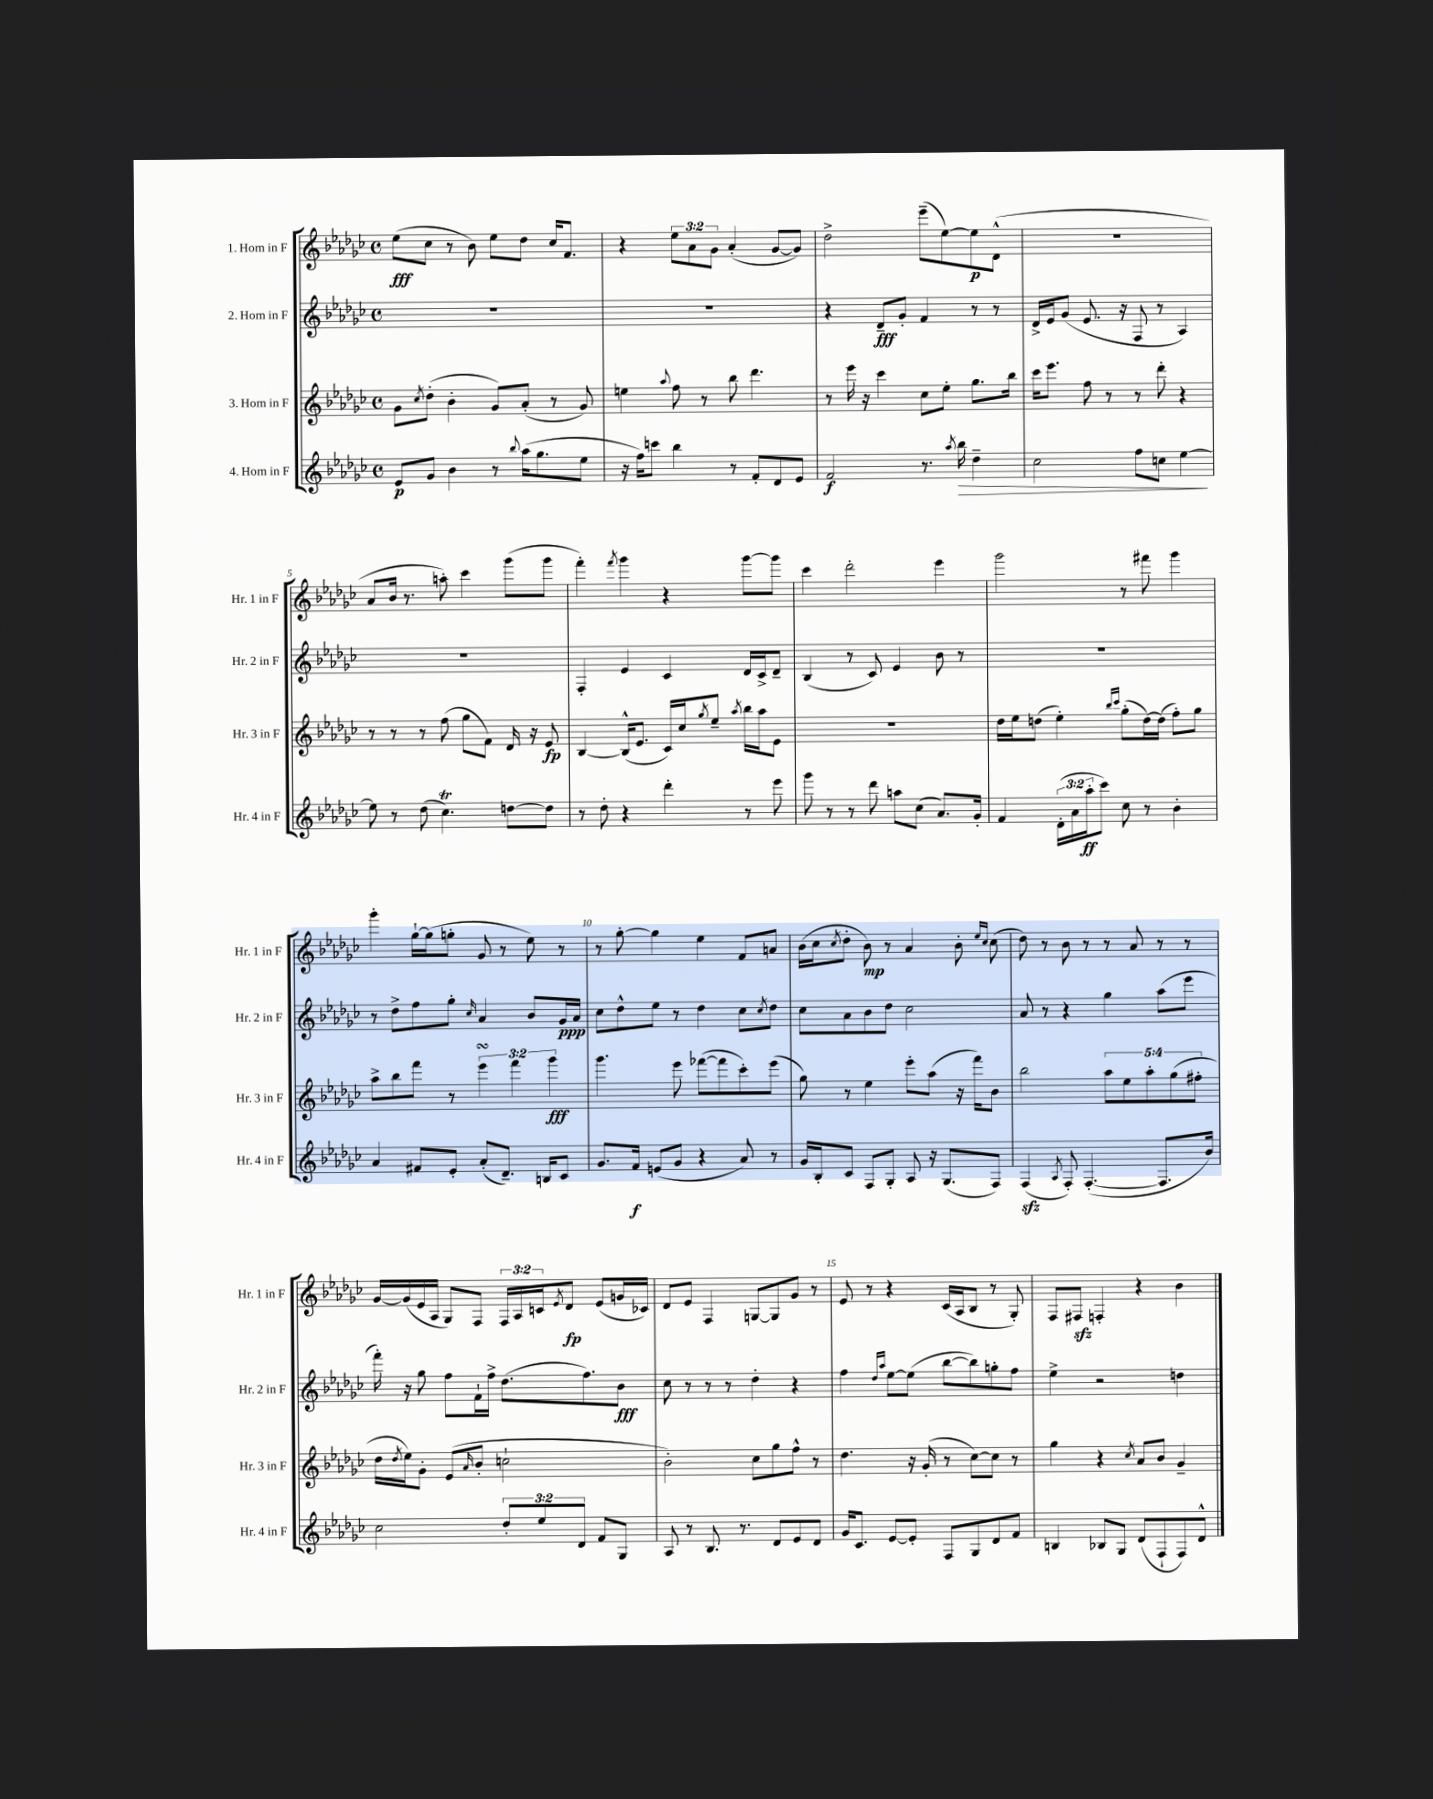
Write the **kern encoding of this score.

**kern	**dynam	**kern	**dynam	**kern	**dynam	**kern	**dynam
*part4	*part4	*part3	*part3	*part2	*part2	*part1	*part1
*staff4	*staff4	*staff3	*staff3	*staff2	*staff2	*staff1	*staff1
*I"4. Horn in F	*	*I"3. Horn in F	*	*I"2. Horn in F	*	*I"1. Horn in F	*
*I'Hr. 4 in F	*	*I'Hr. 3 in F	*	*I'Hr. 2 in F	*	*I'Hr. 1 in F	*
*clefG2	*	*clefG2	*	*clefG2	*	*clefG2	*
*k[b-e-a-d-g-c-]	*	*k[b-e-a-d-g-c-]	*	*k[b-e-a-d-g-c-]	*	*k[b-e-a-d-g-c-]	*
*M4/4	*	*M4/4	*	*M4/4	*	*M4/4	*
*met(c)	*	*met(c)	*	*met(c)	*	*met(c)	*
=1	=1	=1	=1	=1	=1	=1	=1
8e-/L	p	8g-\L	.	1r	.	(8ee-\L	fff
.	.	8qcc-/	.	.	.	.	.
8g-/J	.	(8dd-'\J	.	.	.	8cc-\J	.
4b-\	.	4b-'\	.	.	.	8r	.
.	.	.	.	.	.	8b-\)	.
8r	.	8g-/L)	.	.	.	8ee-\L	.
8qqbb-/	.	.	.	.	.	.	.
(16aa-\KL	.	(8a-'/J	.	.	.	8dd-\J	.
8.gg-\	.	.	.	.	.	.	.
.	.	8r	.	.	.	16cc-/KL	.
.	.	.	.	.	.	8.f/J	.
8ee-\J	.	8g-/)	.	.	.	.	.
=2	=2	=2	=2	=2	=2	=2	=2
16r	.	4een\	.	1r	.	4r	.
16ff\KL)	.	.	.	.	.	.	.
8cccn\J	.	.	.	.	.	.	.
.	.	8qqaa-/	.	.	.	.	.
4bb-\	.	8ff\	.	.	.	12ee-\L	.
.	.	.	.	.	.	12a-\	.
.	.	8r	.	.	.	.	.
.	.	.	.	.	.	12g-\J	.
8r	.	8bb-\	.	.	.	(4a-'/	.
8f'/L	.	4.ddd-\	.	.	.	.	.
8d-/	.	.	.	.	.	[8g-/L	.
8e-/J	.	.	.	.	.	8g-/J])	.
=3	=3	=3	=3	=3	=3	=3	=3
2f/	f	8r	.	4r	.	2dd-^\	.
.	.	16eee-\	.	.	.	.	.
.	.	16r	.	.	.	.	.
.	.	4ccc-\	.	8d-~/L	fff	.	.
.	.	.	.	8g-'/J	.	.	.
8.r	.	8cc-\L	.	4f/	.	(8eee-~\L	.
.	.	8ee-'\J	.	.	.	[8ee-\)	.
8qaa-/	.	.	.	.	.	.	.
!	!LO:HP:b	!	!	!	!	!	!
16bb-\	>	.	.	.	.	.	.
4dd-~\	.	8.gg-\L	.	8r	.	8ee-\]	p
.	.	.	.	8r	.	(8d-^^\J	.
.	.	16bb-\Jk	.	.	.	.	.
=4	=4	=4	=4	=4	=4	=4	=4
2cc-\	.	16ccc-\KL	.	16d-^/LL	.	1r	.
.	.	8.eee-\J	.	16e-/J	.	.	.
.	.	.	.	(8g-/J	.	.	.
.	.	8ff\	.	8.e-/	.	.	.
.	.	8r	.	.	.	.	.
.	.	.	.	16r	.	.	.
8ff\L	.	8r	.	8F/	.	.	.
8ccn\J	.	8ddd-'\	.	8r	.	.	.
[4ee-\	.	4r	.	4A-/)	.	.	.
.	]	.	.	.	.	.	.
!!LO:LB:g=z
=5	=5	=5	=5	=5	=5	=5	=5
8ee-\]	.	8r	.	1r	.	8a-/L	.
8r	.	8r	.	.	.	16b-/Jk	.
.	.	.	.	.	.	8.r	.
(8dd-\	.	8r	.	.	.	.	.
4.cc-T\)	.	(8ff\	.	.	.	8aan'\)	.
.	.	8gg-\L	.	.	.	4ccc-\	.
.	.	8f\J)	.	.	.	.	.
[8ddn\L	.	16d-/	.	.	.	(8ggg-\L	.
.	.	16r	.	.	.	.	.
8dd\J]	.	8e-/	fp	.	.	8ggg-\J	.
=6	=6	=6	=6	=6	=6	=6	=6
8r	.	[4B-/	.	4F'/	.	4fff'\)	.
8dd-'\	.	.	.	.	.	.	.
.	.	.	.	.	.	8qfff/	.
4r	.	(16B-^^/KL]	.	4e-/	.	4ggg-\	.
.	.	8.e-/J	.	.	.	.	.
4ddd-'\	.	16c-/LL)	.	4c-/	.	4r	.
.	.	16cc-/J	.	.	.	.	.
.	.	8qgg-/	.	.	.	.	.
.	.	8ee-~/J	.	.	.	.	.
.	.	8qaa-/	.	.	.	.	.
8r	.	16bb-\LL	.	16d-/LL	.	[8ggg-\L	.
.	.	16aa-\J	.	16c-^/J	.	.	.
8eee-\	.	8e-\J	.	8d-~/J	.	8ggg-\J]	.
=7	=7	=7	=7	=7	=7	=7	=7
8ggg-\	.	1r	.	(4B-/	.	4ccc-\	.
8r	.	.	.	.	.	.	.
8r	.	.	.	8r	.	2ddd-'\	.
8ddd-\	.	.	.	8c-/)	.	.	.
8aan\L	.	.	.	4e-/	.	.	.
(8cc-\J	.	.	.	.	.	.	.
8.a-/L)	.	.	.	8b-\	.	4eee-\	.
.	.	.	.	8r	.	.	.
16g-'/Jk	.	.	.	.	.	.	.
=8	=8	=8	=8	=8	=8	=8	=8
4f/	.	16dd-\LL	.	1r	.	2ggg-\	.
.	.	16ee-\J	.	.	.	.	.
.	.	(8ddn\J	.	.	.	.	.
(24d-'\LL	.	4ee-'\)	.	.	.	.	.
24a-\	.	.	.	.	.	.	.
24aa-'\J	ff	.	.	.	.	.	.
8ccc-\J)	.	.	.	.	.	.	.
.	.	16qqbb-/LL	.	.	.	.	.
.	.	16qqccc-/JJ	.	.	.	.	.
8cc-\	.	(8gg-'\L	.	.	.	8r	.
8r	.	[16dd\L)	.	.	.	8fff#X\	.
.	.	(16dd\JJ]	.	.	.	.	.
4b-'\	.	8ff'\L)	.	.	.	4ggg-\	.
.	.	8gg-\J	.	.	.	.	.
!!LO:LB:g=z
=9	=9	=9	=9	=9	=9	=9	=9
4a-/	.	8aa-^\L	.	8r	.	4ggg-'\	.
.	.	8bb-\	.	8dd-^\L	.	.	.
8f#X/L	.	8fff\J	.	8ff\	.	[16gg-`\LL	.
.	.	.	.	.	.	(16gg-\J]	.
8e-'/J	.	8r	.	8gg-'\J	.	8ggn'\J	.
.	.	.	.	16qqcc-/	.	.	.
(8a-'/L	.	6eee-sSSS\	.	4a-/	.	8g-/	.
8.d-~/J)	.	.	.	.	.	8r	.
.	.	6fff\	.	.	.	.	.
.	.	.	.	8b-/L	.	8ee-\)	.
16Bn/KL	.	.	.	.	.	.	.
.	.	6ggg-\	fff	.	.	.	.
8c-/J	.	.	.	16g-/L	ppp	8r	.
.	.	.	.	16a-/JJ	.	.	.
=10	=10	=10	=10	=10	=10	=10	=10
8.g-/L	.	4.ggg-\	.	8cc-\L	.	8r	.
.	.	.	.	8dd-^^\	.	[8gg-'\	.
16f/Jk	f	.	.	.	.	.	.
(8en/L	.	.	.	8ee-\J	.	4gg-\]	.
8g-/J	.	8eee-\	.	8r	.	.	.
4r	.	([8fff-X\L	.	4dd-\	.	4ee-\	.
.	.	8fff-\]	.	.	.	.	.
8a-/)	.	8ccc-'\)	.	8cc-\L	.	8f/L	.
.	.	.	.	8qcc-/	.	.	.
8r	.	(8eee-\J	.	8dd-\J	.	8an/J	.
=11	=11	=11	=11	=11	=11	=11	=11
16g-/LL	.	8gg-\)	.	8cc-\L	.	(16b-\LL	.
16B-'/J	.	.	.	.	.	16cc-\J	.
.	.	.	.	.	.	8qcc-/	.
8c-/J	.	8r	.	8a-\	.	8dd-'\J	.
8F/L	.	4ee-\	.	8b-\	.	8b-\)	mp
8G-'/J	.	.	.	8dd-\J	.	8r	.
8A-/	.	8eee-'\L	.	2cc-\	.	4a-/	.
16r	.	(8aa-\J	.	.	.	.	.
(8.G-/L	.	.	.	.	.	.	.
.	.	16r	.	.	.	8b-'\	.
.	.	16fff\KL)	.	.	.	.	.
.	.	.	.	.	.	16qqee-/LL	.
.	.	.	.	.	.	16qqcc-/JJ	.
8F/J)	.	8b-\J	.	.	.	(8cc-\	.
=12	=12	=12	=12	=12	=12	=12	=12
(4Fzz/	.	2bb-\	.	8a-/	.	8dd-\)	.
.	.	.	.	8r	.	8r	.
8qA-/	.	.	.	.	.	.	.
8F'/)	.	.	.	4r	.	8b-\	.
([4.F'/	.	.	.	.	.	8r	.
.	.	10aa-\L	.	4gg-\	.	8r	.
.	.	10ee-\	.	.	.	.	.
.	.	.	.	.	.	8a-/	.
.	.	10aa-'\	.	.	.	.	.
8.F/L]	.	.	.	(8aa-\L	.	8r	.
.	.	(10gg-\	.	.	.	.	.
.	.	.	.	8eee-\J	.	8r	.
.	.	10ff#X'\J	.	.	.	.	.
16b-/Jk)	.	.	.	.	.	.	.
!!LO:LB:g=z
=13	=13	=13	=13	=13	=13	=13	=13
2cc-\	.	16dd-\LL	.	16fff'\)	.	[16g-/LL	.
.	.	8qdd-/	.	.	.	.	.
.	.	16ee-\J)	.	16r	.	(16g-/]	.
.	.	8g-'\J	.	8gg-\	.	16e-/	.
.	.	.	.	.	.	16A-/JJ	.
.	.	(8e-/L	.	8ff\L	.	8G-/L)	.
.	.	16qqa-/	.	.	.	.	.
.	.	8b-'/J	.	16f`\L	.	8F/J	.
.	.	.	.	16ff^\JJ	.	.	.
12dd-'/L	.	2ccn`\	.	(8.dd-\L	.	24F/LL	.
.	.	.	.	.	.	24A-/	.
12ee-/	.	.	.	.	.	24cn/J	.
.	.	.	.	.	.	8qe-/	.
.	.	.	.	.	.	8d-/J	fp
12d-/J	.	.	.	.	.	.	.
.	.	.	.	8.ff\)	.	.	.
8f/L	.	.	.	.	.	(8e-/L	.
8G-/J	.	.	.	8b-\J	fff	16gn/L	.
.	.	.	.	.	.	16c-X/JJ)	.
=14	=14	=14	=14	=14	=14	=14	=14
8A-/	.	2b-'\)	.	8cc-\	.	8d-/L	.
8r	.	.	.	8r	.	8e-/J	.
8.B-/	.	.	.	8r	.	4F/	.
.	.	.	.	8r	.	.	.
8.r	.	.	.	.	.	.	.
.	.	8cc-\L	.	4dd-'\	.	[8Gn/L	.
8d-/L	.	8gg-\	.	.	.	8G/]	.
8e-/	.	8ff^^\J	.	4r	.	8g-/J	.
8d-/J	.	8r	.	.	.	8r	.
=15	=15	=15	=15	=15	=15	=15	=15
16g-/KL	.	4.dd-\	.	4ff\	.	8e-/	.
8.c-/J	.	.	.	.	.	.	.
.	.	.	.	.	.	8r	.
.	.	.	.	16qqdd-/LL	.	.	.
.	.	.	.	16qqaa-/JJ	.	.	.
[8e-/L	.	.	.	[8ee-\L	.	4r	.
8e-'/J]	.	16r	.	(8ee-\J]	.	.	.
.	.	(16g-'/	.	.	.	.	.
8F/L	.	8r	.	[8bb-\L	.	(16c-/LL	.
.	.	.	.	.	.	16A-/J	.
8G-/	.	[8cc-\L)	.	8bb-\])	.	8B-/J	.
8d-/	.	8cc-\J]	.	8ggn'\	.	8r	.
8f/J	.	8r	.	8ff\J	.	8G-'/)	.
=16	=16	=16	=16	=16	=16	=16	=16
4Bn/	.	4gg-\	.	4ee-^\	.	8F/L	.
.	.	.	.	.	.	8F#Xzz/J	.
8B-X/L	.	4r	.	2r	.	4Fn'/	.
8G-/J	.	.	.	.	.	.	.
.	.	8qcc-/	.	.	.	.	.
(8d-/L	.	8a-/L	.	.	.	4r	.
8F`/	.	8b-/J	.	.	.	.	.
8F/)	.	4g-~/	.	4ddn\	.	4b-\	.
8d-^^/J	.	.	.	.	.	.	.
==	==	==	==	==	==	==	==
*-	*-	*-	*-	*-	*-	*-	*-
